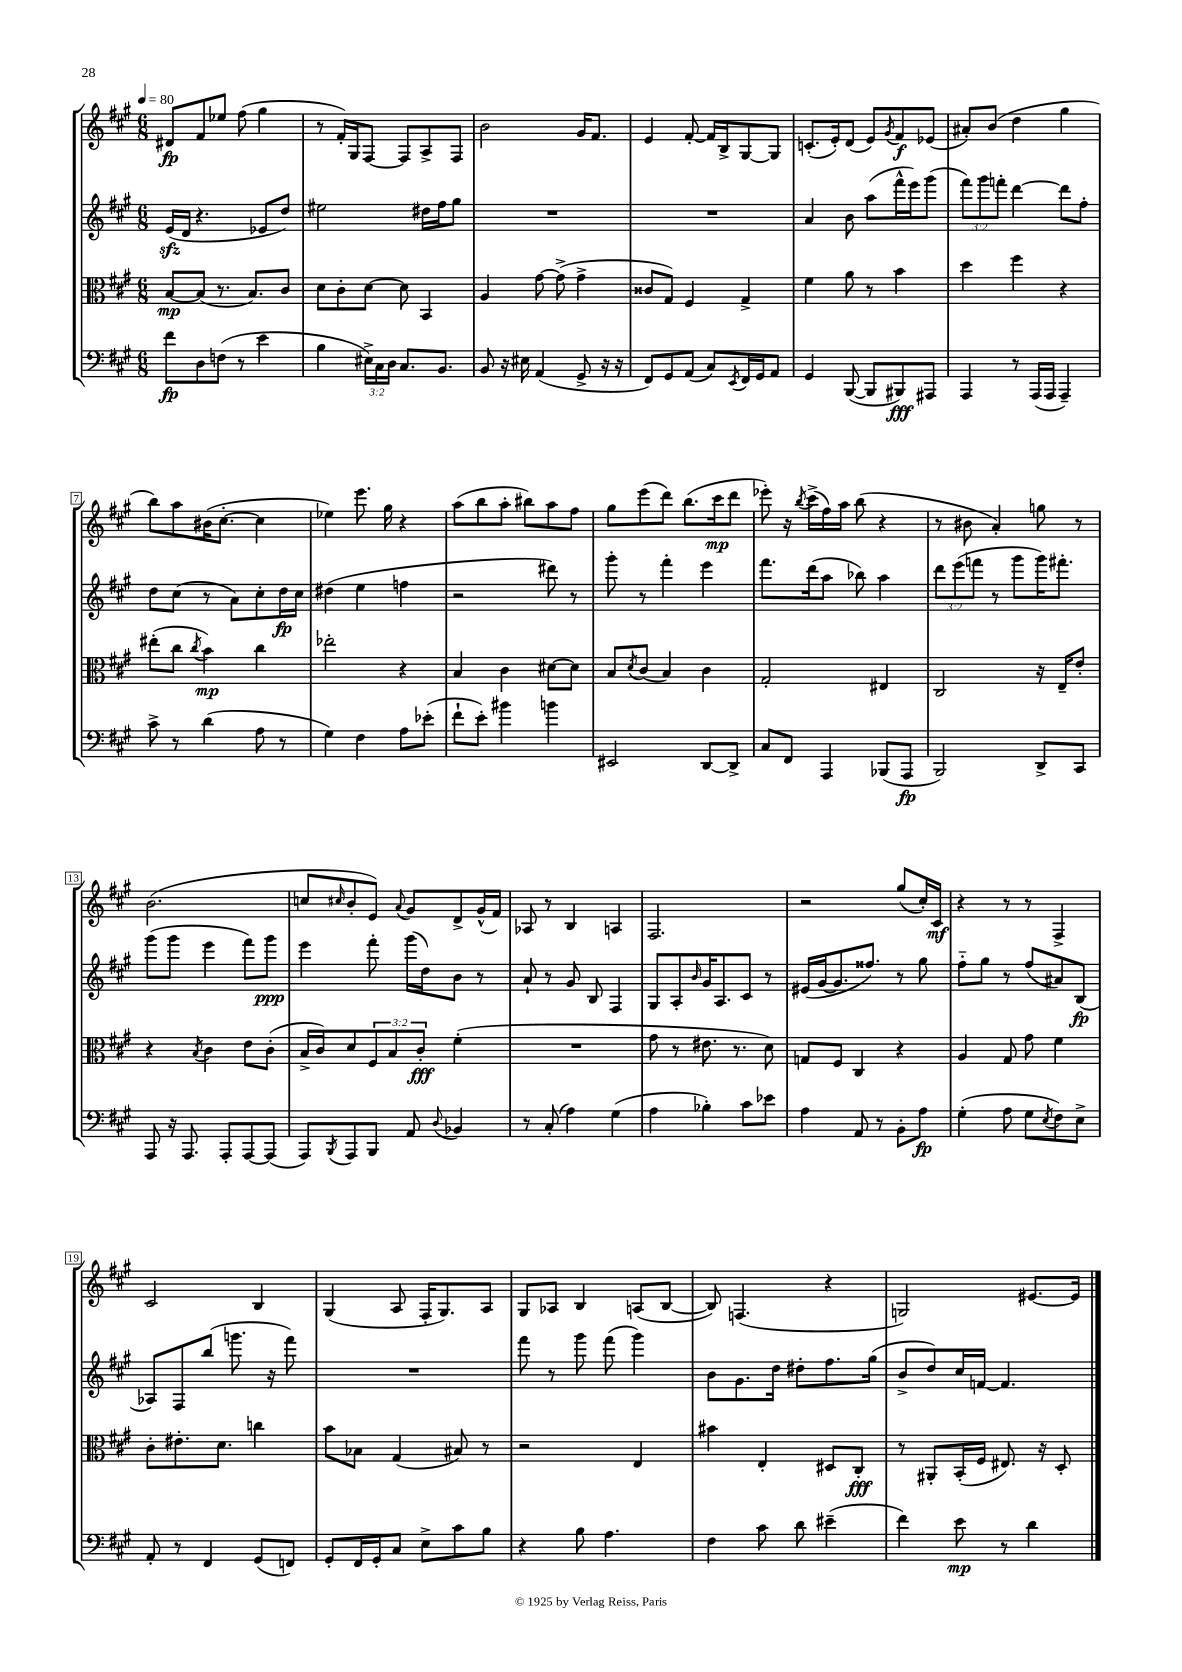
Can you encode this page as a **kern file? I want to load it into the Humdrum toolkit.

**kern	**kern	**kern	**kern
*staff4	*staff3	*staff2	*staff1
*clefF4	*clefC3	*clefG2	*clefG2
*k[f#c#g#]	*k[f#c#g#]	*k[f#c#g#]	*k[f#c#g#]
*M6/8	*M6/8	*M6/8	*M6/8
*MM80	*MM80	*MM80	*MM80
8f#\L	[8B/L	(16e/LL	8d#/L
.	.	16d/JJ	.
8D\	(8B/]J	4.r	8f#/
(8F\J	8.r	.	8ee-/J
8r	.	.	(8ff#\
.	8.B/L)	.	.
4e\	.	8e-/L	4gg#\
.	8c#/J	8dd/J)	.
=	=	=	=
4B\	8d\L	2ee#\	8r
.	8c#'\	.	16f#'/LL)
.	.	.	16G#/J
24E#^\LL)	[8d\J	.	[8F#/J
24C#\	.	.	.
24D\JJ	.	.	.
8.C#/L	8d\]	.	8F#/]L
.	4BB/	16dd#\LL	8A^/
8.BB/J	.	16ff#\J	.
.	.	8gg#\J	8F#/J
=	=	=	=
8BB/	4A/	2.r	2b\
16r	.	.	.
16E#\	.	.	.
(4AA/	[8g#\	.	.
.	(8g#^\]	.	.
8GG#^/	4g#^\	.	16g#/LK
.	.	.	8.f#/J
16r	.	.	.
16r	.	.	.
=	=	=	=
8FF#/L)	8c##/L	2.r	4e/
8GG#/	8G#/J)	.	.
(8AA/J	4F#/	.	[8f#'/
8C#/L)	.	.	16f#/]LL
.	.	.	16B^/J
8qEE/	.	.	.
16FF#/L	4G#^/	.	[8G#/
16GG#/J	.	.	.
8AA/J	.	.	8G#/]J
=	=	=	=
4GG#/	4f#\	4a/	(8.c'/L
.	.	.	16e'/k)
([8BBB/	8a\	8b\	(8d/J
8BBB/]L	8r	(8aa\L	8e/L)
.	.	.	8qg#/
8BBB#/)	4b\	16fff#^^\L	8f#/
.	.	16eee\J)	.
8AAA#/J	.	(8ggg#\J	(8e-/J
=	=	=	=
4AAA/	4dd\	12fff#\L)	8a#'/L)
.	.	12ggg#\	.
.	.	.	(8b/J
.	.	12fff'\J	.
8r	4ff#\	[4ddd\	4dd\
(16AAA/LL	.	.	.
16AAA/JJ	.	.	.
4AAA~/)	4r	8ddd\]L	4gg#\
.	.	8ff#'\J	.
=	=	=	=
8c#^\	(8ee#'\L	8dd\L	8bb\L)
8r	8cc#\J	(8cc#\J	8aa\
.	8qcc#/	.	.
(4d\	4b\)	8r	(16b#\K
.	.	.	[8.cc#'\J
.	.	8a\L)	.
8A\	4cc#\	8cc#'\	4cc#\]
8r	.	16dd\L	.
.	.	16cc#\JJ	.
=	=	=	=
4G#\)	2ee-'\	(4dd#\	4ee-\)
4F#\	.	4ee\	8.eee\
.	.	.	16gg#\
8A\L	4r	4ff\	4r
(8e-'\J	.	.	.
=	=	=	=
8f#`\L	4B/	2r	(8aa\L
8e'\J)	.	.	8bb\
4b#\	4c#\	.	8aa'\J
.	.	.	8bb#\L)
4b\	[8d#\L	8ddd#\)	8aa\
.	8d#\]J	8r	8ff#\J
=	=	=	=
2EE#/	8B/L	8ggg#'\	8gg#\L
.	8qd/	.	.
.	(8c#/J	8r	(8eee\
.	4B/)	4fff#'\	8ddd\J)
.	.	.	(8.bb\L
[8DD/L	4c#\	4eee\	.
.	.	.	16ccc#\k
8DD^/]J	.	.	8ddd\J
=	=	=	=
8C#/L	2G#'/	8.fff#\L	8eee-'\)
8FF#/J	.	.	16r
.	.	.	8qbb/
.	.	(16ddd\k	(16ccc#^\LL
4AAA/	.	8aa\J	16ff#\)
.	.	.	16aa\JJ
.	.	8bb-\)	(8bb\
(8BBB-/L	4E#/	4aa\	4r
8AAA/J	.	.	.
=	=	=	=
2BBB/)	2C#/	12ddd\L	8r
.	.	(12eee\	.
.	.	.	8b#\
.	.	12fff\J	.
.	.	8r	4a'/)
.	.	8ggg#\L	.
8DD^/L	16r	16ggg#\K)	8gg\
.	16E~/LK	8.fff#'\J	.
8CC#/J	8e'/J	.	8r
=	=	=	=
8AAA/	4r	(8ggg#\L	(2.b\
16r	.	8ggg#\J	.
8.AAA/	.	.	.
.	8qB/	.	.
.	4c#\	4eee\	.
8AAA'/L	.	.	.
[8AAA/	8e\L	8fff#\L)	.
(8AAA/]J	(8c#'\J	8ggg#\J	.
=	=	=	=
8AAA/L)	16B^/LL	4eee\	8cc/L
.	16c#/J)	.	.
8qBBB/	.	.	16qqcc#/
8AAA/	8d/	.	8b'/
8BBB/J	12F#/	8fff#'\	8e/J)
.	12B/	.	.
.	.	.	8qqa/
8AA/	.	(16ggg#\LL	8g#/L
.	12c#'/J	.	.
.	.	16dd\J)	.
8qqD/	.	.	.
4BB-/	(4f#'\	8b\J	8d^/
.	.	8r	(16g#^^/L
.	.	.	16f#/JJ)
=	=	=	=
8r	2.r	8a`/	8A-/
(8C#'/	.	8r	8r
4A\)	.	8g#/	4B/
.	.	8B/	.
(4G#\	.	4F#/	4A/
=	=	=	=
4A\	8g#\	8G#/L	2.F#/
.	8r	8A'/	.
.	.	16qqb/	.
4B-'\)	8.e#\	16g#/K	.
.	.	8.A/	.
.	8.r	.	.
8c#\L	.	8c#/J	.
8e-\J	8d\)	8r	.
=	=	=	=
4A\	8G/L	(16e#/LL	2r
.	.	[16g#/J	.
.	8F#/J	8.g#/]	.
8AA/	4C#/	.	.
.	.	8.ff##/J)	.
8r	.	.	.
8BB'\L	4r	8r	(8gg#/L
8A\J	.	8gg#\	16cc#'/L)
.	.	.	16c#/JJ
=	=	=	=
(4G#'\	4A/	8ff#'~\L	4r
.	.	8gg#\J	.
8A\	8G#/	8r	8r
8G#\L	8g#\	(8ff#/L	8r
8qE/	.	.	.
8F#\)	4f#\	8a#/)	4F#^/
8E^\J	.	(8B/J	.
=	=	=	=
8AA'/	8c#'\L	8A-/L)	2c#/
8r	8.e#'\	8F#/	.
4FF#/	.	(8bb/J	.
.	8.d\J	.	.
.	.	8.ggg\	.
(8GG#/L	4cc\	.	4B/
.	.	16r	.
8FF/J)	.	8fff#\)	.
=	=	=	=
8GG#'/L	8b\L	2.r	(4G#/
16FF#/L	8B-\J	.	.
16GG#'/J	.	.	.
8C#/J	(4G#/	.	8A/
8E^\L	.	.	16F#'/LK
.	.	.	8.G#/)
8c#\	8B#/)	.	.
8B\J	8r	.	8A/J
=	=	=	=
4r	2r	8fff#\	8G#/L
.	.	8r	8A-/J
8B\	.	8ggg#\	4B/
4.A\	.	(8fff#\	.
.	4E/	4ggg#\)	(8A/L
.	.	.	[8B/J
=	=	=	=
4F#\	4b#\	8b\L	8B/])
.	.	8.g#\	(4.F/
8c#\	4E'/	.	.
.	.	16dd\Jk	.
8d\	.	8dd#'\L	.
(4e#~\	8D#/L	8.ff#\	4r
.	8C#'/J	.	.
.	.	(16gg#\Jk	.
=	=	=	=
4f#\)	8r	8b^/L	2G/)
.	8AA#'/L	8dd/)	.
8e\	(16BB'/L	16cc#/L	.
.	16F#/JJ	[16f/JJ	.
8r	8.E#/)	4.f/]	.
4d\	.	.	[8.e#/L
.	16r	.	.
.	8D'/	.	.
.	.	.	16e#/]Jk
==	==	==	==
*-	*-	*-	*-
